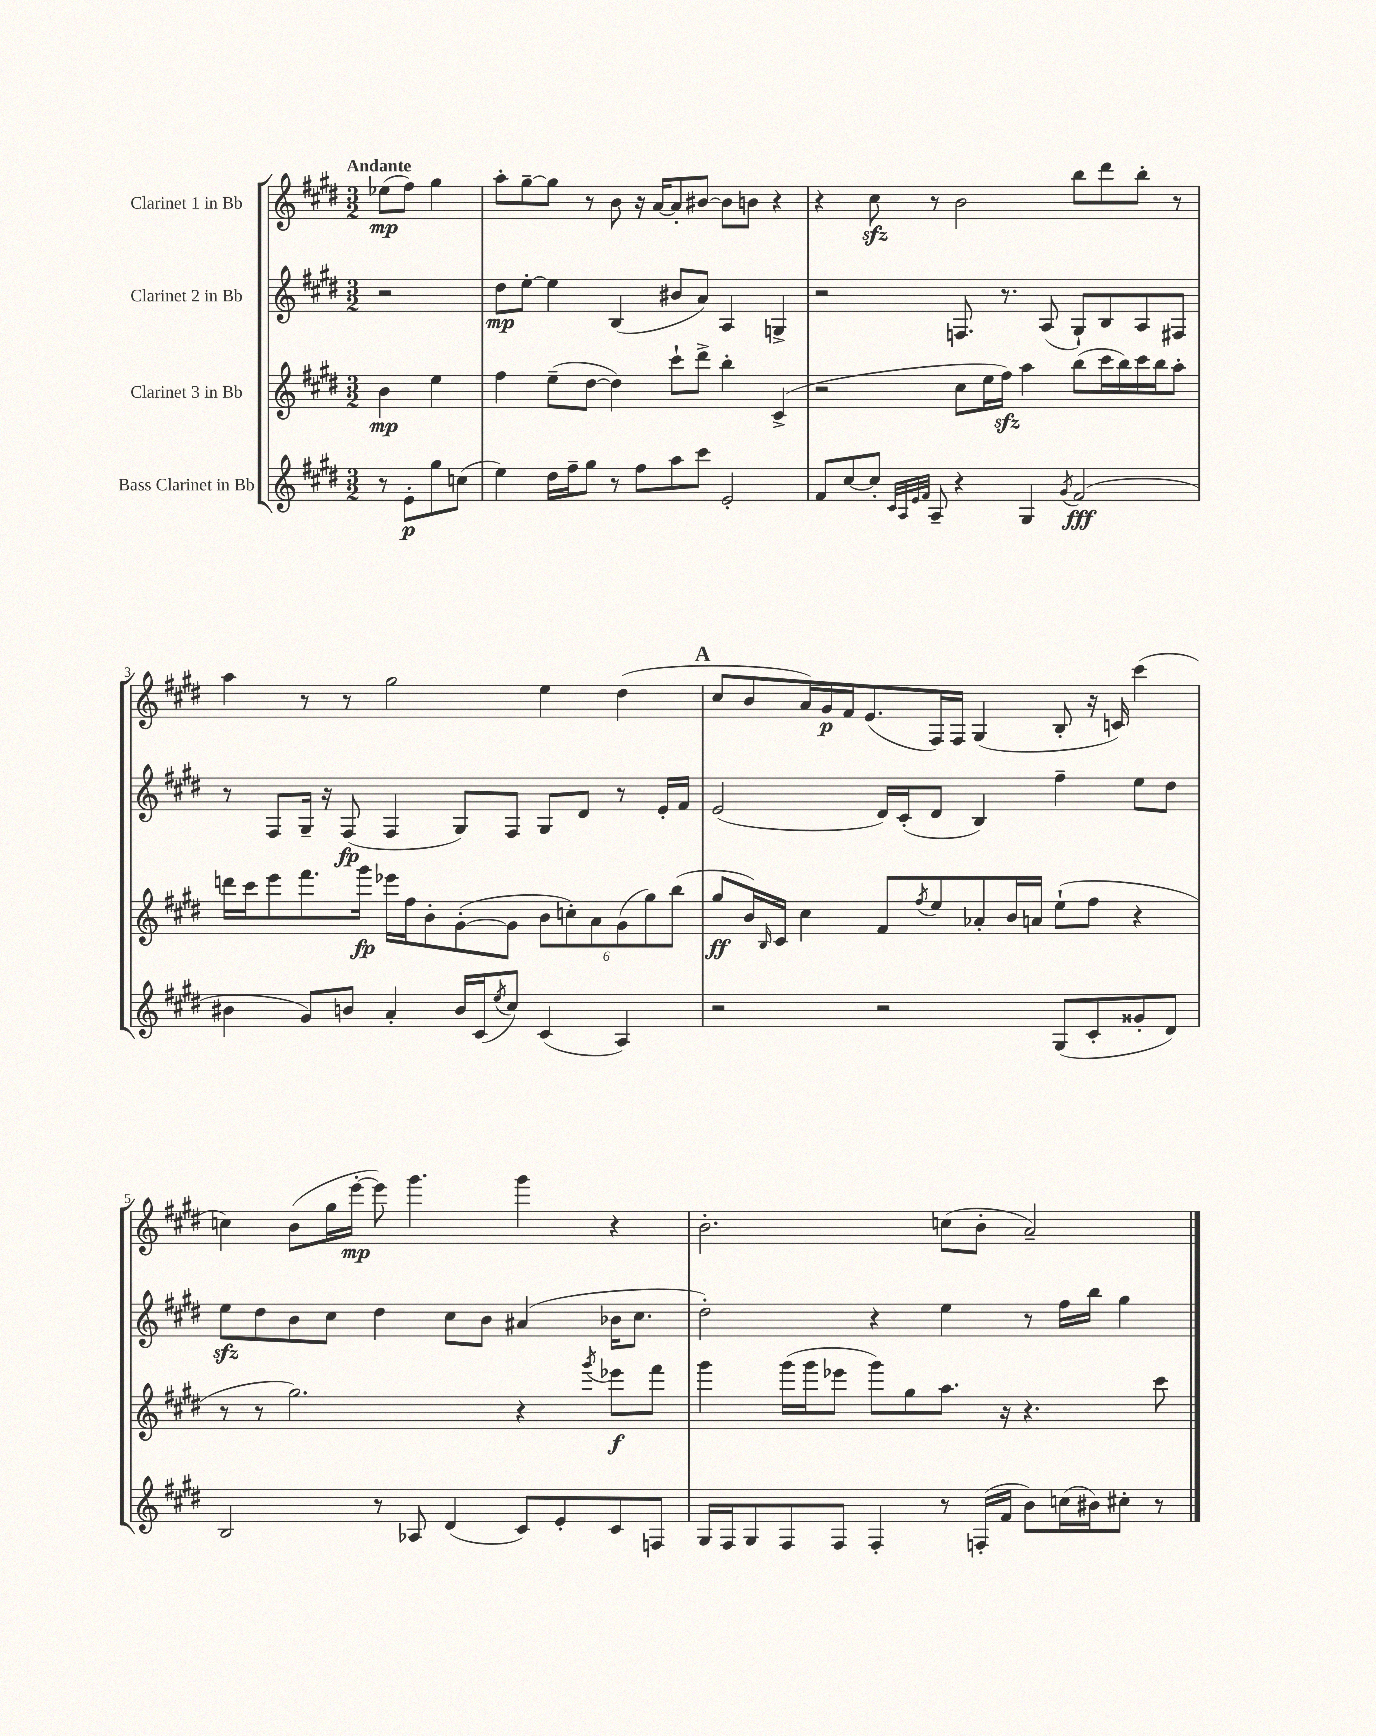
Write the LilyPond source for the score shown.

<<
\new StaffGroup <<
\new Staff = "s0" \with { instrumentName = "Clarinet 1 in Bb" } {
    \clef treble \key e \major \numericTimeSignature \time 3/2 \partial 2 \tempo "Andante"
    ees''8\mp( fis''8) gis''4 |
    a''8-. gis''8~-- gis''8 r8 b'8 r16 a'16~ a'8-. bis'8~ bis'8 b'8 r4 |
    r4 cis''8\sfz r8 b'2 b''8 dis'''8 b''8-. r8 |
    a''4 r8 r8 gis''2 e''4 dis''4( |
    \mark \markup { \bold "A" } cis''8 b'8 a'16) gis'16\p fis'16 e'8.( fis16) fis16 gis4( b8-. r16 c'16) cis'''4( |
    c''4) b'8( gis''16 e'''16~-.\mp e'''8) gis'''4. gis'''4 r4 |
    b'2.-. c''8( b'8-. a'2--) \bar "|." |
}
\new Staff = "s1" \with { instrumentName = "Clarinet 2 in Bb" } {
    \clef treble \key e \major \numericTimeSignature \time 3/2 \partial 2
    r2 |
    dis''8\mp e''8~-. e''4 b4( bis'8 a'8) a4 g4-> |
    r2 f8. r8. a8( gis8-!) b8 a8 fis8 |
    r8 fis8 gis16-- r16 fis8\fp( fis4 gis8) fis8 gis8 dis'8 r8 e'16-. fis'16 |
    \mark \markup { \bold "A" } e'2( dis'16) cis'16-.( dis'8 b4) fis''4-- e''8 dis''8 |
    e''8\sfz dis''8 b'8 cis''8 dis''4 cis''8 b'8 ais'4( bes'16 cis''8. |
    dis''2-.) r4 e''4 r8 fis''16 b''16 gis''4 \bar "|." |
}
\new Staff = "s2" \with { instrumentName = "Clarinet 3 in Bb" } {
    \clef treble \key e \major \numericTimeSignature \time 3/2 \partial 2
    b'4\mp e''4 |
    fis''4 e''8--( dis''8~ dis''4) cis'''8-! dis'''8-> b''4-. cis'4->( |
    r2 cis''8 e''16 fis''16\sfz) a''4 b''8( cis'''16 b''16) cis'''16 b''16 a''8-. |
    d'''16 cis'''16 e'''8 fis'''8. gis'''16\fp ees'''16 fis''16 b'8-. gis'8~-.( gis'8 \tuplet 6/4 { b'8 c''8-.) a'8 gis'8( gis''8) b''8( } |
    \mark \markup { \bold "A" } gis''8\ff b'16) \grace { b16 } cis'16 cis''4 fis'8 \acciaccatura { fis''8 } e''8 aes'8-. b'16 a'16 e''8-!( fis''8 r4 |
    r8 r8 gis''2.) r4 \acciaccatura { gis'''8 } ees'''8\f fis'''8 |
    gis'''4 gis'''16( gis'''16 ees'''8 gis'''8) gis''8 a''8. r16 r4. cis'''8 \bar "|." |
}
\new Staff = "s3" \with { instrumentName = "Bass Clarinet in Bb" } {
    \clef treble \key e \major \numericTimeSignature \time 3/2 \partial 2
    r8 e'8-.\p gis''8 c''8( |
    e''4) dis''16 fis''16-- gis''8 r8 fis''8 a''8 cis'''8 e'2-. |
    fis'8 cis''8~ cis''8-. \grace { cis'32 a32 e'32 fis'32 } a8-- r4 gis4 \acciaccatura { gis'8 } fis'2\fff( |
    bis'4 gis'8) b'8 a'4-. b'16 cis'16( \acciaccatura { e''8 } cis''8) cis'4( a4) |
    \mark \markup { \bold "A" } r2 r2 gis8( cis'8-. gisis'8-. dis'8) |
    b2 r8 aes8 dis'4( cis'8) e'8-. cis'8 f8 |
    gis16 fis16 gis8 fis8 fis8 fis4-. r8 f16-.( fis'16 b'8) c''16( bis'16) cis''8-. r8 \bar "|." |
}
>>
>>
